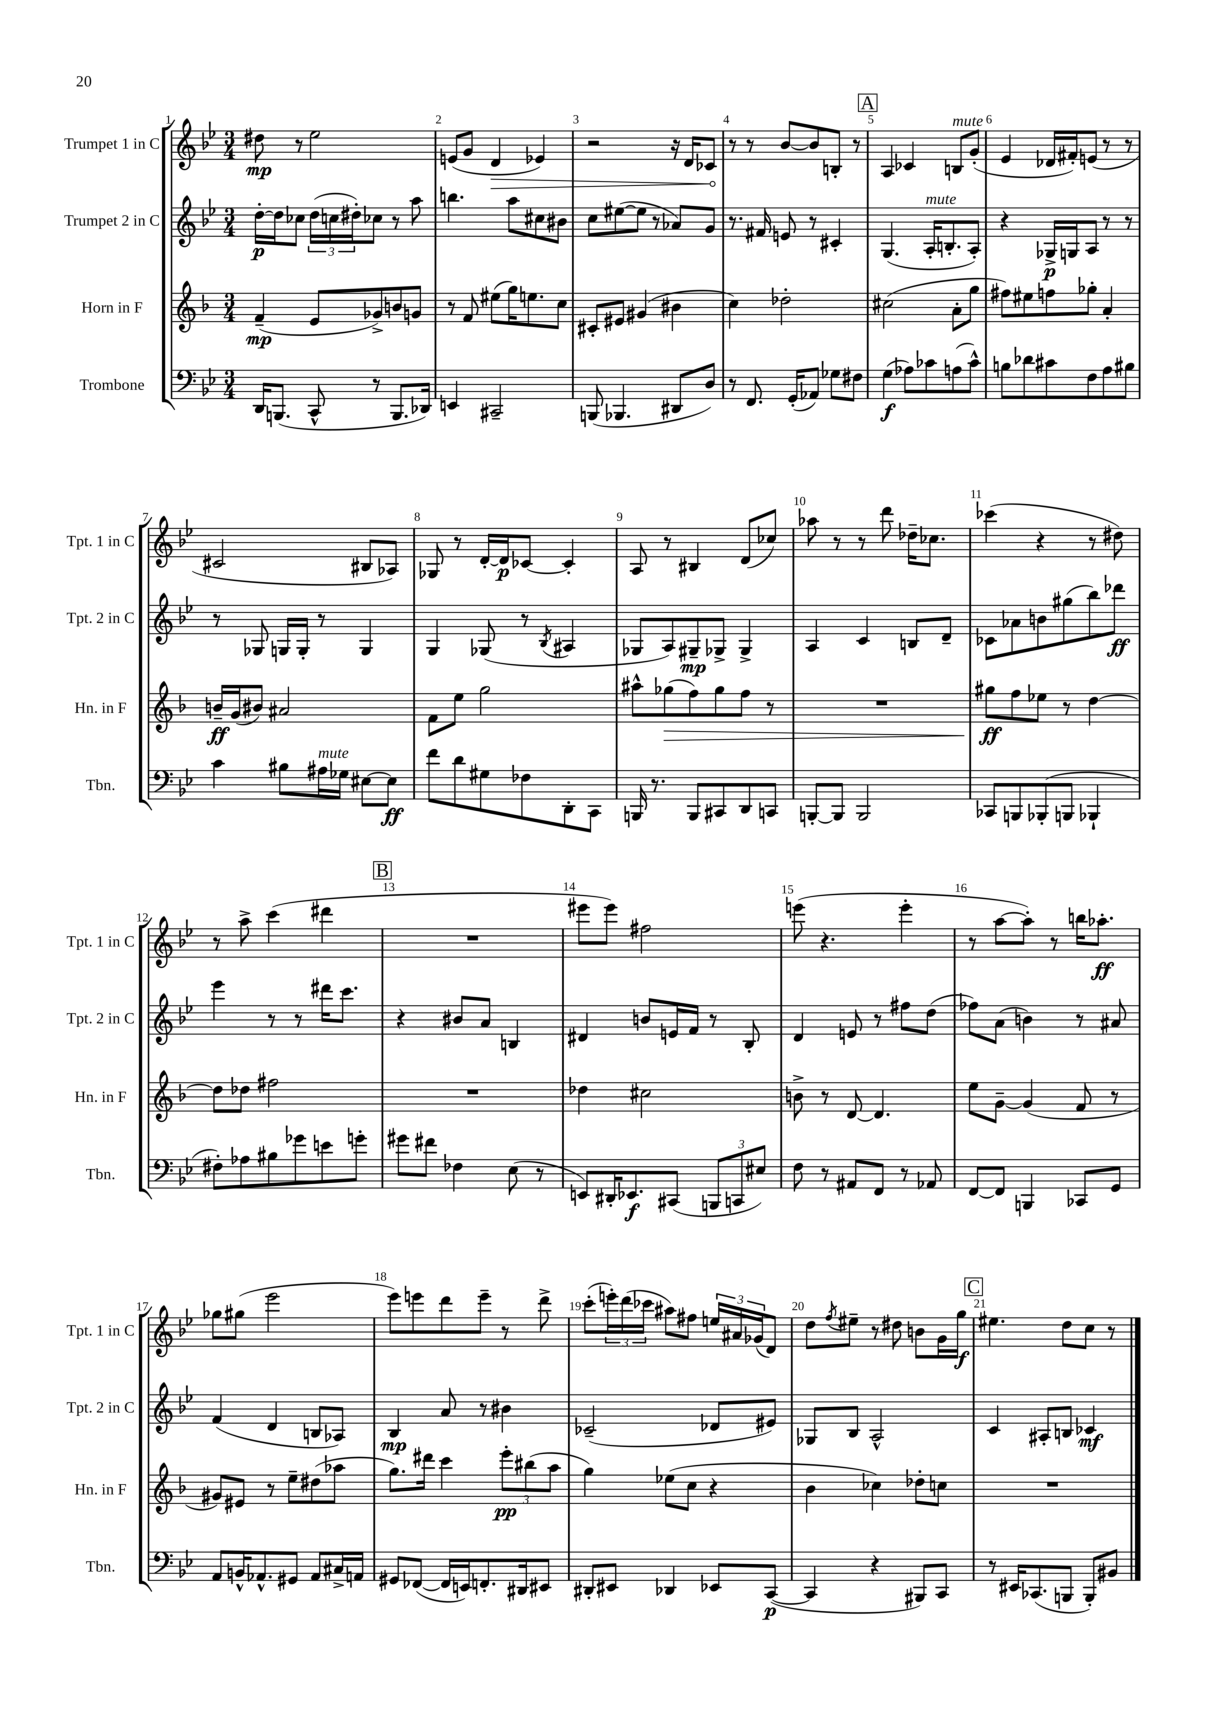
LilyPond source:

<<
\new StaffGroup <<
\new Staff = "s0" \with { instrumentName = "Trumpet 1 in C" shortInstrumentName = "Tpt. 1 in C" } {
    \clef treble \key bes \major \numericTimeSignature \time 3/4
    dis''8\mp r8 ees''2 |
    e'8( g'8 \once \override Hairpin.circled-tip = ##t d'4\> ees'4) |
    r2 r16 d'16 ces'8\! |
    r8 r8 bes'8~ bes'8 b8-. r8 |
    \mark \markup { \box "A" } a4 ces'4 b8^\markup { \italic "mute" } g'8-.( |
    ees'4 des'16 fis'16-.) e'8( r8 r8 |
    cis'2 bis8 aes8) |
    ges8 r8 d'16~-. d'16\p ces'8~ ces'4-. |
    a8 r8 bis4 d'8( ces''8) |
    aes''8 r8 r8 d'''8 des''16-- ces''8. |
    ces'''4( r4 r8 dis''8) |
    r8 a''8-> c'''4( dis'''4 |
    \mark \markup { \box "B" } R2. |
    eis'''8 eis'''8) fis''2 |
    e'''8( r4. e'''4-. |
    r8 a''8~ a''8-.) r8 b''16 aes''8.-.\ff |
    ges''8 gis''8( ees'''2 |
    ees'''8) e'''8 d'''8 e'''8-- r8 d'''8-> |
    c'''8-.( \tuplet 3/2 { e'''16-.) d'''16( ces'''16 } ais''8) fis''8 \tuplet 3/2 { e''16 ais'16 ges'16( } d'8) |
    d''8 \acciaccatura { f''8 } eis''8-- r8 dis''8 b'8 g'16 g''16\f |
    \mark \markup { \box "C" } eis''4. d''8 c''8 r8 \bar "|." |
}
\new Staff = "s1" \with { instrumentName = "Trumpet 2 in C" shortInstrumentName = "Tpt. 2 in C" } {
    \clef treble \key bes \major \numericTimeSignature \time 3/4
    d''16~-.\p d''16 ces''8 \tuplet 3/2 { d''16( c''16 dis''16-.) } ces''8 r8 a''8 |
    b''4. a''8 cis''8 bis'8 |
    c''8 eis''8~( eis''8 r8 aes'8) g'8 |
    r8. fis'16 e'8 r8 cis'4-. |
    \mark \markup { \box "A" } g4.( a16-.^\markup { \italic "mute" } b8.-. a8-.) |
    r4 ges16->\p g16 a8 r8 r8 |
    r8 ges8 g16 g16-. r8 g4 |
    g4 ges8( r8 \acciaccatura { bes8 } ais4 |
    ges8 a8) gis8--\mp ges8-> ges4-> |
    a4 c'4 b8 d'8-- |
    ces'8 aes'8 b'8 gis''8( bes''8) des'''8\ff |
    ees'''4 r8 r8 dis'''16 c'''8. |
    \mark \markup { \box "B" } r4 bis'8 a'8 b4 |
    dis'4 b'8 e'16 f'16 r8 bes8-. |
    d'4 e'8 r8 fis''8 d''8( |
    fes''8) a'8( b'4) r8 ais'8 |
    f'4( d'4 b8 aes8) |
    bes4\mp a'8 r8 bis'4 |
    ces'2--( des'8 eis'8) |
    ges8 bes8 a2-^ |
    \mark \markup { \box "C" } c'4 ais8-. b8 ces'4\mf \bar "|." |
}
\new Staff = "s2" \with { instrumentName = "Horn in F" shortInstrumentName = "Hn. in F" } {
    \clef treble \key f \major \numericTimeSignature \time 3/4
    f'4--\mp( e'8 ges'8->) b'8 g'8 |
    r8 f'8 eis''8( g''16) e''8. c''8 |
    cis'8-. eis'8 gis'4( bis'4 |
    c''4) des''2-. |
    \mark \markup { \box "A" } cis''2( a'8-. g''8 |
    fis''8) eis''8 f''8 ges''8-. a'4-. |
    b'16--\ff g'16( bis'8) ais'2 |
    f'8 e''8 g''2 |
    ais''8-^ ges''8\>( f''8) ges''8 f''8 r8 |
    R2. |
    gis''8\ff\! f''8 ees''8 r8 d''4~ |
    d''8 des''8 fis''2 |
    \mark \markup { \box "B" } R2. |
    des''4 cis''2 |
    b'8-> r8 d'8~ d'4. |
    e''8 g'8~-- g'4( f'8 r8 |
    gis'8) eis'8 r8 e''8-- dis''8( aes''8 |
    g''8.) dis'''16 c'''4 \tuplet 3/2 { e'''8-.\pp bis''8( a''8 } |
    g''4) ees''8( c''8 r4 |
    bes'4 ces''4) des''8-. c''8 |
    \mark \markup { \box "C" } R2. \bar "|." |
}
\new Staff = "s3" \with { instrumentName = "Trombone" shortInstrumentName = "Tbn." } {
    \clef bass \key bes \major \numericTimeSignature \time 3/4
    d,16 b,,8.( c,8-^ r8 b,,8. des,16) |
    e,4 cis,2-- |
    b,,8( bes,,4. dis,8 d8) |
    r8 f,8. g,16-.( aes,8) ges8 fis8 |
    \mark \markup { \box "A" } g4\f( aes8) ces'8 a8( ces'8-^) |
    b8 des'8 cis'8 f8 a8 bis8 |
    c'4 bis8 ais16^\markup { \italic "mute" } ges16 eis8~ eis8\ff |
    f'8 d'8 gis8 fes8 d,8-. c,8 |
    b,,16 r8. b,,8 cis,8 d,8 c,8 |
    b,,8~-. b,,8 b,,2 |
    ces,8 b,,8 bes,,8-.( b,,8 bes,,4-! |
    fis8-.) aes8 bis8 ges'8 e'8 g'8-. |
    \mark \markup { \box "B" } gis'8 fis'8 fes4 ees8( r8 |
    e,8) dis,16-. ees,8.\f cis,8( \tuplet 3/2 { b,,8 c,8 eis8) } |
    f8 r8 ais,8 f,8 r8 aes,8 |
    f,8~ f,8 b,,4 ces,8 g,8 |
    a,8 b,16-^ aes,8.-^ gis,8 aes,8 cis16-> a,16 |
    gis,8 fes,8~( fes,16 e,16) f,8.-. dis,16 eis,8 |
    dis,8-. eis,8 des,4 ees,8 c,8~\p( |
    c,4 r4 bis,,8) c,8 |
    \mark \markup { \box "C" } r8 eis,16 ces,8.( b,,8 b,,8-.) bis,8 \bar "|." |
}
>>
>>
\layout { \context { \Score \override BarNumber.break-visibility = ##(#f #t #t) barNumberVisibility = #all-bar-numbers-visible } }
